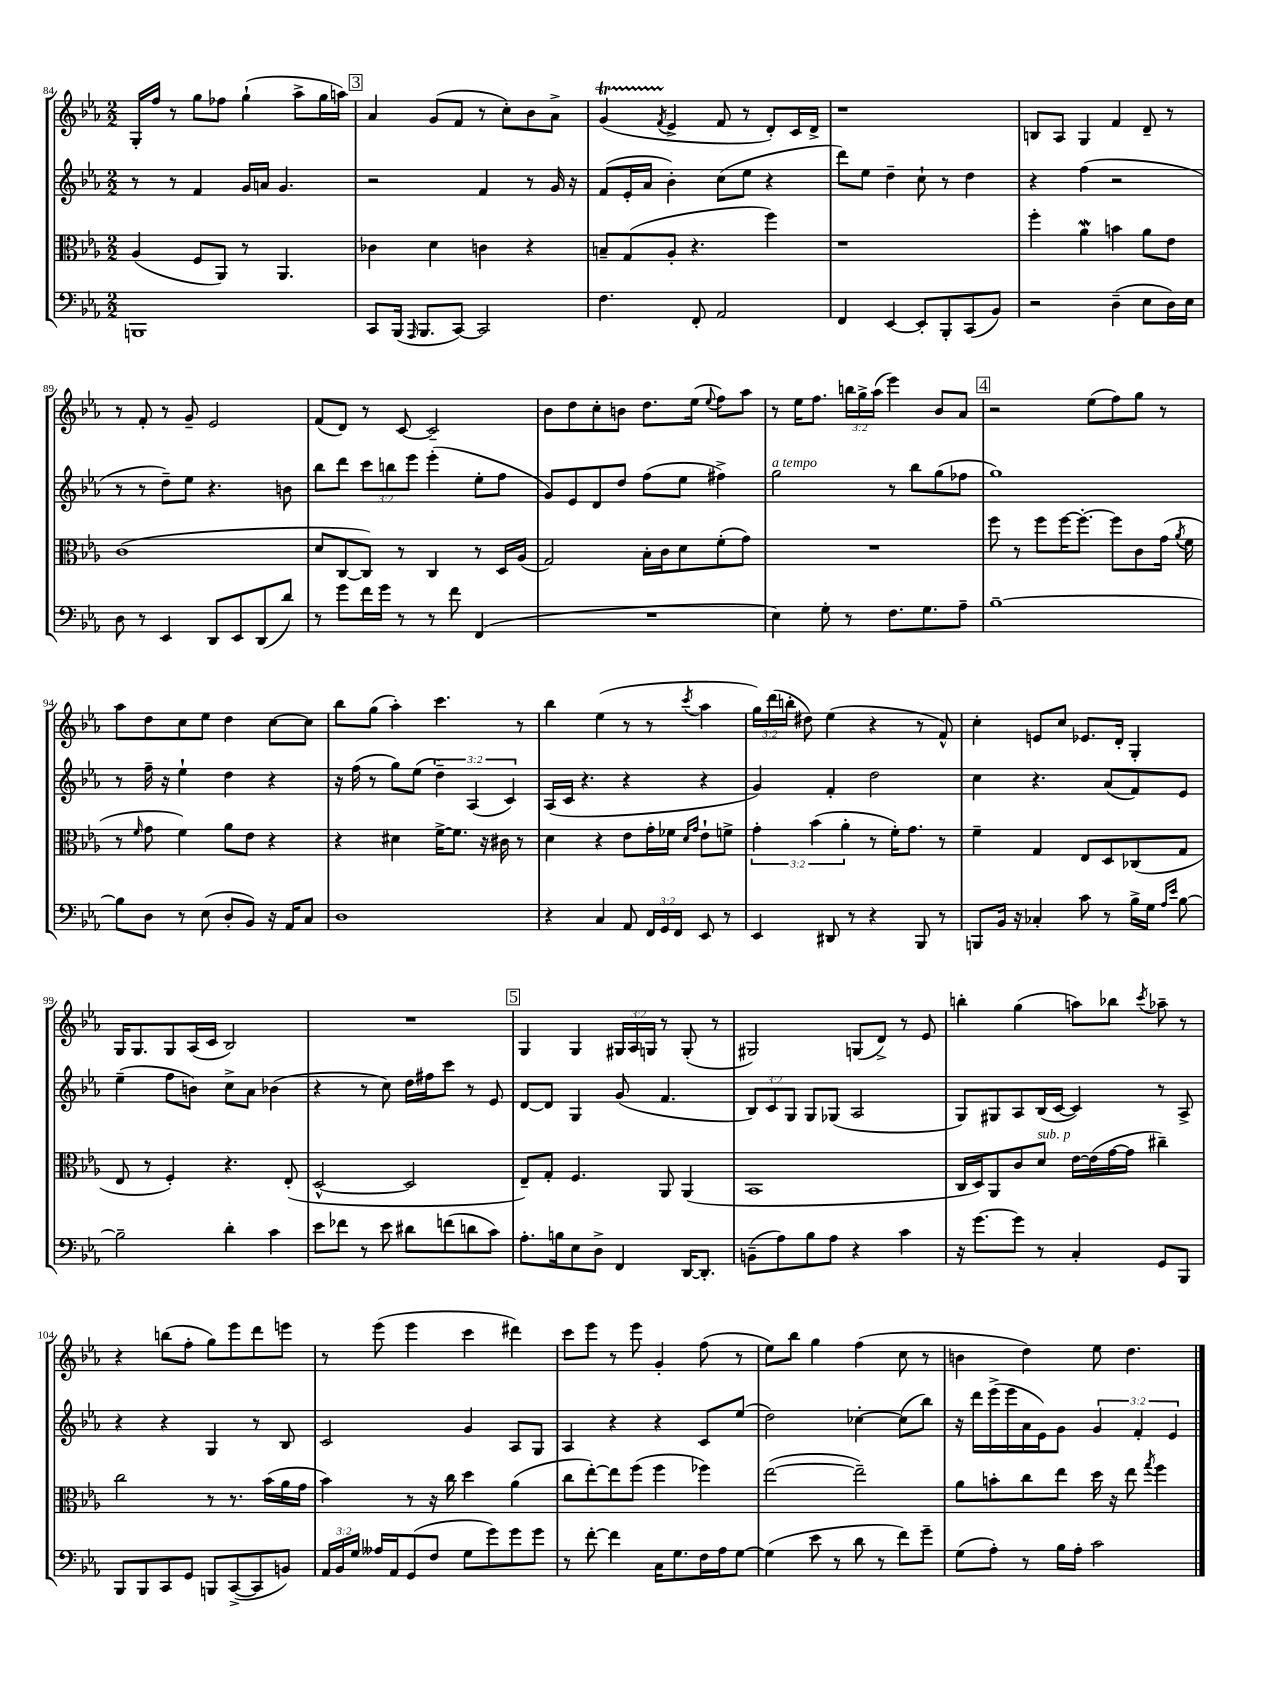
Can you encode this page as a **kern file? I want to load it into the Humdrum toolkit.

**kern	**kern	**kern	**kern
*staff4	*staff3	*staff2	*staff1
*clefF4	*clefC3	*clefG2	*clefG2
*k[b-e-a-]	*k[b-e-a-]	*k[b-e-a-]	*k[b-e-a-]
*M2/2	*M2/2	*M2/2	*M2/2
1BBB	(4A-/	8r	16G'/LL
.	.	.	16ff/JJ
.	.	8r	8r
.	8F/L	4f/	8gg\L
.	8AA-/J)	.	8ff-\J
.	8r	16g/LL	(4gg`\
.	.	16a/JJ	.
.	4.AA-/	4.g/	.
.	.	.	8aa-^\L
.	.	.	16gg\L
.	.	.	16aa\JJ)
=	=	=	=
8CC/L	4c-\	2r	4a-/
(16BBB-/Jk	.	.	.
16qqAAA-/	.	.	.
8.BBB-/L	.	.	.
.	4d\	.	(8g/L
[8CC/J)	.	.	8f/J
2CC/]	4c\	4f/	8r
.	.	.	8cc'\L)
.	4r	8r	8b-\
.	.	16g/	8a-^\J
.	.	16r	.
=	=	=	=
4.F\	8B~/L	(8f/L	(4g/
.	(8G/	16e-'/L	.
.	.	16a-/JJ	.
.	.	.	8qf/
.	8A-'/J	4b-'\)	4e-^/
8FF'/	4.r	.	.
2AA-/	.	(8cc\L	8f/
.	.	8ee-\J	8r
.	4ff\)	4r	8d'/L)
.	.	.	16c/L
.	.	.	16d^/JJ
=	=	=	=
4FF/	1r	8ddd\L)	1r
.	.	8ee-\J	.
[4EE-/	.	4dd~\	.
8EE-'/]L	.	8cc`\	.
8BBB-'/	.	8r	.
(8CC/	.	4dd\	.
8BB-/J)	.	.	.
=	=	=	=
2r	4ff'\	4r	8B/L
.	.	.	8A-/J
.	4a-\	(4ff\	4G/
(4D~\	4b\	2r	4f/
8E-\L	8a-\L	.	8d~/
16D\L)	8e-\J	.	8r
16E-\JJ	.	.	.
=	=	=	=
8D\	(1c	8r	8r
8r	.	8r	8f'/
4EE-/	.	8dd~\L)	8r
.	.	8ee-\J	8g~/
8DD/L	.	4.r	2e-/
8EE-/	.	.	.
(8DD/	.	.	.
8d/J)	.	8b\	.
=	=	=	=
8r	8d/L	8bb-\L	(8f/L
8g\L	[8C/	8ddd\J	8d/J)
16f\L	8C/]J)	12ccc\L	8r
16g\JJ	.	.	.
.	.	12bb\	.
8r	8r	.	[8c/
.	.	12eee-\J	.
8r	4C/	(4eee-'\	2c~/]
8f\	.	.	.
(4FF/	8r	8ee-'\L	.
.	16D/LL	8ff\J	.
.	(16A-/JJ	.	.
=	=	=	=
1r	2G/)	8g/L)	8b-\L
.	.	8e-/	8dd\
.	.	8d/	8cc'\
.	.	8dd/J	8b\J
.	16B-'\LL	(8ff\L	8.dd\L
.	16c\J	.	.
.	8d\	8ee-\J	.
.	.	.	(16ee-\Jk
.	.	.	8qqee-/
.	(8f'\	4ff#^\)	8ff\L)
.	8g\J)	.	8aa-\J
=	=	=	=
4E-\)	1r	2gg\	8r
.	.	.	16ee-\LK
.	.	.	8.ff\J
8G'\	.	.	.
8r	.	.	24bb\LL
.	.	.	24gg^\
.	.	.	(24aa-\JJ
8.F\L	.	8r	4eee-\)
.	.	8bb-\L	.
8.G\	.	.	.
.	.	(8gg\	8b-/L
8A-~\J	.	8ff-\J	8a-/J
=	=	=	=
[1B-~	8ff\	1gg)	2r
.	8r	.	.
.	8ff\L	.	.
.	[16ff\K	.	.
.	8.ff'\_J	.	.
.	.	.	(8ee-\L
.	8ff\]L	.	8ff\)
.	8c\	.	8gg\J
.	(16g\Jk	.	8r
.	8qa-/	.	.
.	16f\	.	.
=	=	=	=
8B-\]L	8r	8r	8aa-\L
.	16qqf/	.	.
8D\J	8g\	16ff~\	8dd\
.	.	16r	.
8r	4f\)	4ee-`\	8cc\
(8E-\	.	.	8ee-\J
8D'/L	8a-\L	4dd\	4dd\
8BB-/J)	8e-\J	.	.
16r	4r	4r	[8cc\L
16AA-/LK	.	.	.
8C/J	.	.	8cc\]J
=	=	=	=
1D	4r	16r	8bb-\L
.	.	(16ff\	.
.	.	8r	(8gg\J
.	4d#\	8gg\L)	4aa-'\)
.	.	(8ee-\J	.
.	[16f^\LK	6dd~\)	4.ccc\
.	8.f\]J	.	.
.	.	(6A-/	.
.	16r	.	.
.	16c#\	.	.
.	.	6c/)	.
.	8r	.	8r
=	=	=	=
4r	4d\	(16A-/LL	4bb-\
.	.	16c/JJ	.
.	.	4.r	.
4C/	4r	.	(4ee-\
8AA-/	8e-\L	4r	8r
24FF/LL	16g'\L	.	8r
24GG/	.	.	.
.	16f-\JJ	.	.
24FF/JJ	.	.	.
.	16qqd/LL	.	.
.	16qqg/JJ	.	8qccc/
8EE-/	8e-`\L	4r	4aa-\
8r	8f^\J	.	.
=	=	=	=
4EE-/	6g'\	4g/)	24gg\LL)
.	.	.	(24ddd\
.	.	.	24bb'\JJ
.	.	.	8dd#\)
.	(6b-\	.	.
8DD#/	.	4f'/	(4ee-\
.	6a-'\	.	.
8r	.	.	.
4r	8r	2dd\	4r
.	16f'\LK)	.	.
.	8.g\J	.	.
8BBB-/	.	.	8r
8r	8r	.	8f^^/)
=	=	=	=
8BBB/L	4f~\	4cc\	4cc'\
16BB-/Jk	.	.	.
16r	.	.	.
4C-'/	4G/	4.r	8e/L
.	.	.	8cc/J
8c\	8E-/L	.	8.e-/L
8r	8D/	(8a-/L	.
.	.	.	16d'/Jk
16B-^\LL	(8C-/	8f/)	4G'/
16G\JJ	.	.	.
16qqA-/LL	.	.	.
16qqe-/JJ	.	.	.
[8B-\	8G/J	8e-/J	.
=	=	=	=
2B-~\]	8E-/	(4ee-~\	16G/LK
.	.	.	8.G/
.	8r	.	.
.	4F'/)	8ff\L	8G/
.	.	8b\J)	(16A-/L
.	.	.	16c/JJ
4d'\	4.r	8cc^\L	2B-/)
.	.	8a-\J	.
4c\	.	(4b-\	.
.	(8E-'/	.	.
=	=	=	=
8e-\L	[2D^^/	4r	1r
8f-\J	.	.	.
8r	.	8r	.
8e-\	.	8cc\)	.
8d#\L	2D/]	16dd\LL	.
.	.	16ff#\J	.
(8f\	.	8ccc\J	.
8d\	.	8r	.
8c\J)	.	8e-/	.
=	=	=	=
8.A-'\L	8E-~/L)	[8d/L	4G/
.	8G'/J	8d/]J	.
16B\k	.	.	.
8E-\	4.F/	4G/	4G/
8D^\J	.	.	.
4FF/	.	(8g/	24G#/LL
.	.	.	24A-/
.	.	.	24G/JJ
.	8AA-/	4.f/	8r
[16DD/LK	(4AA-/	.	(8G'/
8.DD'/]J	.	.	.
.	.	.	8r
=	=	=	=
(8BB~\L	1BB-	12B-/L)	2G#/)
.	.	12c/	.
8A-\)	.	.	.
.	.	12G/J	.
8B-\	.	8G/L	.
8A-\J	.	(8G-/J	.
4r	.	2A-/	(8G/L
.	.	.	8d^/J)
4c\	.	.	8r
.	.	.	8e-/
=	=	=	=
16r	16C/LL	8G/L)	4bb'\
[8.g\L	16D/J)	.	.
.	8AA-/	8G#/	.
8g\]J	8c/	8A-/	(4gg\
8r	8d/J	(16B-/L	.
.	.	[16c/JJ	.
4C'/	[16e-\LL	4c/])	8aa\L)
.	(16e-\]	.	.
.	[16g\	.	8bb-\J
.	16g\]JJ	.	.
.	.	.	8qccc/
8GG/L	4cc#~\)	8r	8aa-~\
8BBB-/J	.	8A-^/	8r
=	=	=	=
8BBB-/L	2cc\	4r	4r
8BBB-/	.	.	.
8CC/	.	4r	(8bb\L
8GG/J	.	.	8ff'\J
8BBB/L	8r	4G/	8gg\L)
([8CC^/	8.r	.	8eee-\
8CC/]	.	8r	8ddd\
.	(16b-\LL	.	.
8BB/J)	16a-\	8B-/	8eee\J
.	16g\JJ	.	.
=	=	=	=
24AA-/LL	4b-\)	2c/	8r
24BB-/	.	.	.
24G/JJ	.	.	.
16A--/LL	.	.	(8eee-\
16AA-/J	.	.	.
(8GG/	8r	.	4eee-\
8F/J	16r	.	.
.	16cc\	.	.
8G\L	4dd\	4g/	4ccc\
8g\)	.	.	.
8g\	(4a-\	8A-/L	4ddd#\)
8g\J	.	8G/J	.
=	=	=	=
8r	8cc\L	4A-/	8ccc\L
[8f'\	[8ee-'\)	.	8eee-\J
4f\]	8ee-\]	4r	8r
.	(8ff\J	.	8eee-\
16C\LK	4ff\	4r	4g'/
8.G\	.	.	.
16F\L	4ff-\)	8c/L	(8ff\
16A-\J	.	.	.
[8G\J	.	(8ee-/J	8r
=	=	=	=
(4G\]	([2ee-\	2dd\)	8ee-\L)
.	.	.	8bb-\J
8e-\	.	.	4gg\
8r	.	.	.
8d\	2ee-~\])	[4cc-'\	(4ff\
8r	.	.	.
8f\L)	.	(8cc-\]L	8cc\
8g~\J	.	8bb-\J)	8r
=	=	=	=
(8G\L	8a-\L	16r	4b\
.	.	16ddd\LL	.
8A-'\J)	8b'\	(16eee-^\	.
.	.	16eee-\	.
8r	8cc\	16a-\	4dd\)
.	.	16e-\J)	.
16B-\LL	8ee-\J	8g\J	.
16A-'\JJ	.	.	.
2c\	16dd\	6g/	8ee-\
.	16r	.	.
.	8ee-\	.	4.dd\
.	.	6f'/	.
.	8qgg/	.	.
.	4ff\	.	.
.	.	6e-/	.
==	==	==	==
*-	*-	*-	*-
